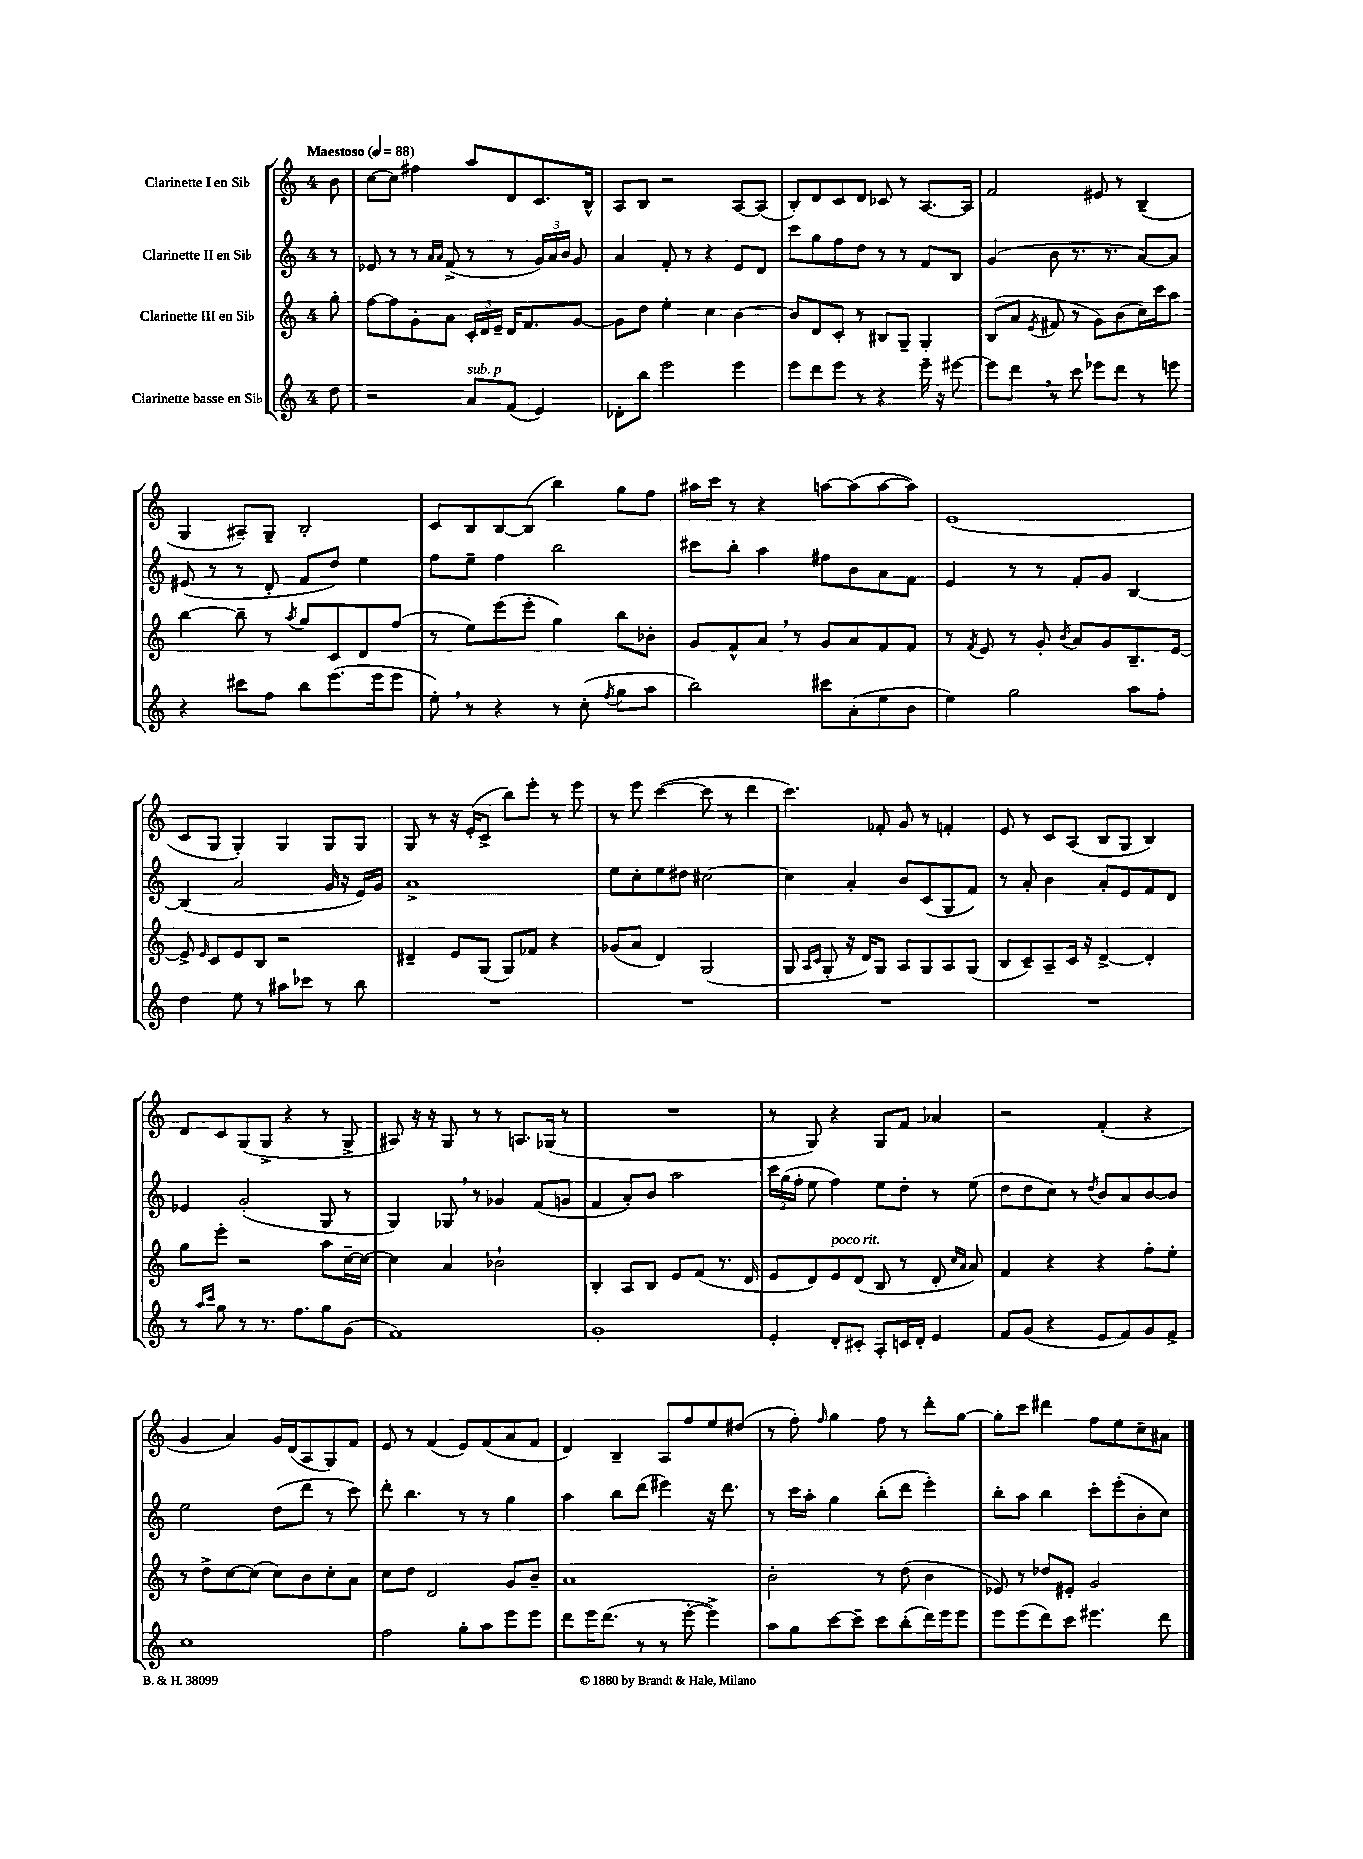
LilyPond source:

<<
\new StaffGroup <<
\new Staff = "s0" \with { instrumentName = "Clarinette I en Sib" } {
    \clef treble \key c \major \once \override Staff.TimeSignature.style = #'single-digit \time 4/4 \partial 8 \tempo "Maestoso" 4 = 88
    \autoBeamOff b'8 |
    c''8[~ c''8] fis''4 a''8[ d'8 c'8. b16]-^ |
    a8[ b8] r2 a8[~ a8]( |
    b8[-.) d'8 c'8 d'8] ces'8 r8 a8.[~ a16] |
    f'2 eis'8 r8 b4--( |
    g4 ais8[--) g8]-- b2-. |
    c'8[ b8 b8~ b8]( b''4) g''8[ f''8] |
    ais''16[ c'''16] r8 r4 a''8[~ a''8( a''8~ a''8]) |
    e'1( |
    c'8[ g8] g4-.) g4 g8[ g8] |
    g8 r8 r16 e'16[-.( c'8]-> b''8[) e'''8]-. r8 e'''8 |
    r8 e'''8 c'''4~( c'''8 r8 d'''4 |
    c'''4.) fes'8-. g'8 r8 f'4-. |
    e'8 r8 c'8[ a8]( b8[ g8] b4) |
    d'8[ c'8 g8( g8]-> r4 r8 g8-> |
    ais8) r16 r16 g8 r8 r8 a8.[ ges16]( r8 |
    R1 |
    r8 g8) r4 g8[ f'8] aes'4 |
    r2 f'4-.( r4 |
    g'4 a'4) g'16[ d'16( a8 g8) f'8] |
    e'8 r8 f'4( e'8[) f'8( a'8 f'8] |
    d'4) b4-- a8[ f''8 e''8 dis''8]( |
    r8 f''8-.) \grace { f''16 } g''4 f''8 r8 d'''8[-. g''8]~ |
    g''8[-. c'''8] dis'''4 f''8[ e''8 c''8-- ais'8] \bar "|." |
}
\new Staff = "s1" \with { instrumentName = "Clarinette II en Sib" } {
    \clef treble \key c \major \once \override Staff.TimeSignature.style = #'single-digit \time 4/4 \partial 8
    \autoBeamOff r8 |
    ees'8 r8 r8 \grace { a'16[ a'16] } f'8->( r8 r8 \tuplet 3/2 { g'16[) a'16 b'16] } g'8 |
    a'4 f'8-. r8 r4 e'8[ d'8] |
    c'''8[ g''8 f''8 d''8] r8 r8 f'8[ b8] |
    g'4( b'8 r8. r8. a'8[~) a'8] |
    eis'8( r8 r8 d'8-. f'8[ d''8]) e''4 |
    f''8[ e''8]-- f''4 b''2 |
    cis'''8[ b''8]-. a''4 fis''8[ b'8 a'8 f'8] |
    e'4 r8 r8 f'8[-. g'8] b4~ |
    b4( a'2 g'16 r16 e'16[) g'16] |
    a'1-> |
    e''8[ c''8-. e''8 dis''8] cis''2~ |
    cis''4 a'4-. b'8[ c'8( g8 f'8]) |
    r8 a'8-. b'4 a'8[-. e'8 f'8 d'8] |
    ees'4 g'2-.( g8 r8 |
    g4) ges8 \breathe r8 ges'4 f'8[( g'8] |
    f'4 a'8[-.) b'8] a''2 |
    \tuplet 3/2 { c'''16[ g''16( f''16]-. } e''8 f''4) e''8[ d''8]-. r8 e''8( |
    d''8[ d''8 c''8]) r8 \acciaccatura { d''8 } b'8[ a'8 b'8~ b'8] |
    e''2 d''8[( d'''8] r8 c'''8) |
    d'''8-. b''4. r8 r8 g''4 |
    a''4 b''8[ d'''8]( eis'''4) r16 d'''8. |
    r8 c'''16[ a''16]-. g''4 b''8[-.( d'''8] e'''4-.) |
    b''8[-. a''8] b''4 c'''8[-. e'''8-.( b'8-. c''8]) \bar "|." |
}
\new Staff = "s2" \with { instrumentName = "Clarinette III en Sib" } {
    \clef treble \key c \major \once \override Staff.TimeSignature.style = #'single-digit \time 4/4 \partial 8
    \autoBeamOff g''8-. |
    f''8[~ f''8 g'8-. a'8] \tuplet 3/2 { c'16[-. d'16 e'16]-- } d'16[ f'8. g'8]~ |
    g'8[ d''8] e''4-. c''4 b'4~ |
    b'8[ d'8 c'8]-. r8 bis8[ g8]-- g4-. |
    b8[( a'8] \acciaccatura { e'8 } fis'8 r8 g'8[) b'8( c''16) c'''16 a''8] |
    b''4~ b''8-- r8 \acciaccatura { a''8 } g''8[ c'8 d'8 f''8]( |
    r8 e''8[) e'''8( e'''8]-. g''4) b''8[ bes'8]-. |
    g'8[ f'8-^ a'8] \breathe r8 g'8[ a'8 f'8 f'8] |
    r8 \acciaccatura { f'8 } e'8 r8 g'8-. \acciaccatura { b'8 } a'8[ g'8 b8.-- e'16]~ |
    e'8-> \grace { e'16 } c'8[ e'8 b8] r2 |
    dis'4-- e'8[ g8]( g8[) fes'8] r4 |
    ges'8[( a'8] d'4) g2( |
    g8 \grace { a16[ c'16] } g8-. r16 d'16[) g8] a8[ g8 a8 g8]( |
    b8[ c'8--) a8-- c'16] r16 d'4~-> d'4-. |
    g''8[ e'''8]-. r2 a''8[ c''16~-- c''16]~ |
    c''4 a'4 bes'2-! |
    b4-. a8[ b8] e'8[ f'8]( r8. d'16 |
    e'8[ d'8) e'8^\markup { \italic "poco rit." } d'8]( b8 r8 d'8-. \grace { c''16[ a'16] } a'8) |
    f'4 r4 r4 f''8[-. e''8]-. |
    r8 d''8[-> c''8~ c''8]( c''8[) b'8 c''8-. a'8] |
    c''8[ d''8] d'2 g'8[ b'8]-- |
    a'1 |
    b'2-. r8 d''8( b'4 |
    ees'8) r8 des''8[ eis'8]-. g'2 \bar "|." |
}
\new Staff = "s3" \with { instrumentName = "Clarinette basse en Sib" } {
    \clef treble \key c \major \once \override Staff.TimeSignature.style = #'single-digit \time 4/4 \partial 8
    \autoBeamOff d''8 |
    r2 a'8[^\markup { \italic "sub. p" } f'8]( e'4) |
    des'8[-. b''8] e'''2 e'''4 |
    e'''8[ d'''8 e'''8] r8 r4 e'''16-- r16 eis'''8~ |
    eis'''8[ d'''8] \breathe r8 c'''8 ees'''8[ d'''8] r8 e'''8 |
    r4 cis'''8[ f''8] b''8[ e'''8.( e'''16 e'''8] |
    e''8-.) \breathe r8 r4 r8 c''8-.( \acciaccatura { f''8 } g''8[ a''8] |
    b''2) cis'''8[ a'8-.( e''8 b'8] |
    e''4) g''2 a''8[ f''8]-. |
    d''4 e''8 r8 ais''8[ ces'''8] r8 b''8 |
    R1 |
    R1 |
    R1 |
    R1 |
    r8 \grace { a''16[ c'''16] } g''8 r8 r8. f''8.[ g''8 g'8]( |
    f'1) |
    g'1-. |
    e'4-. d'8[-. cis'8]-. a8[-. c'16 d'16]-. e'4 |
    f'8[ g'8]( r4 e'8[ f'8) g'8 f'8]-> |
    c''1 |
    f''2 g''8[-. a''8 e'''8 e'''8] |
    d'''8[ e'''16 d'''8.]( r8 r8 e'''8~-. e'''4->) |
    a''8[ g''8 c'''8~ c'''8]-- c'''8[ b''8-.( d'''16) e'''16 e'''8] |
    e'''8[ e'''8( d'''8) c'''8] eis'''4. d'''8 \bar "|." |
}
>>
>>
\layout { \context { \Score \remove "Bar_number_engraver" } }
